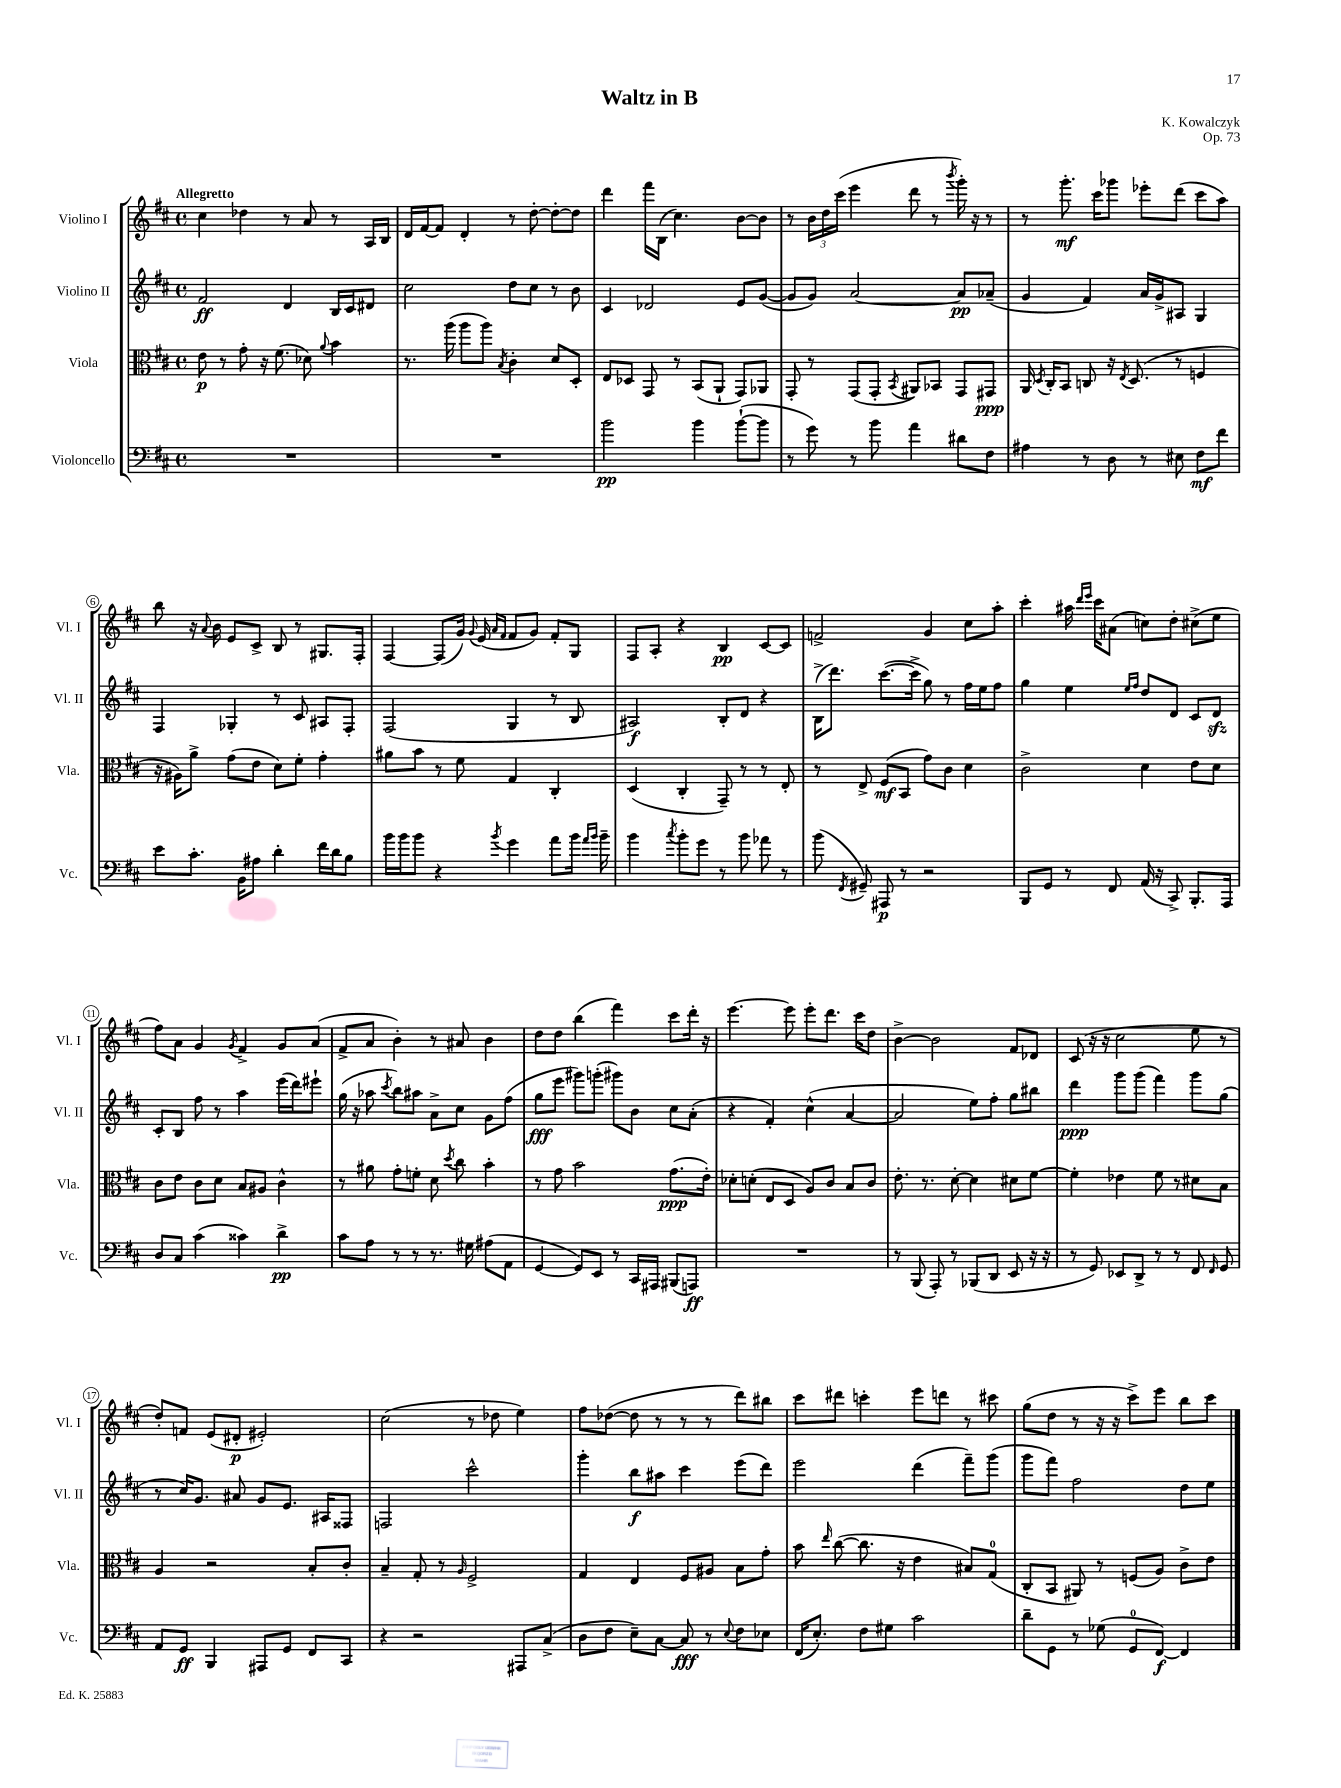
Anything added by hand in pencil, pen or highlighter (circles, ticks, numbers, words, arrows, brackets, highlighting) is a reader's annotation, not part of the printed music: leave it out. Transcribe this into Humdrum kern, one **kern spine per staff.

**kern	**kern	**kern	**kern
*staff4	*staff3	*staff2	*staff1
*clefF4	*clefC3	*clefG2	*clefG2
*k[f#c#]	*k[f#c#]	*k[f#c#]	*k[f#c#]
*M4/4	*M4/4	*M4/4	*M4/4
*met(c)	*met(c)	*met(c)	*met(c)
1r	8e\	2f#/	4cc#\
.	8r	.	.
.	8g'\	.	4dd-\
.	16r	.	.
.	(8.f#\	.	.
.	.	4d/	8r
.	8d-\)	.	8a/
.	8qqa/	.	.
.	4b\	16B/LL	8r
.	.	16c#/J	.
.	.	8d#/J	16A/LL
.	.	.	16B/JJ
=	=	=	=
1r	8.r	2cc#\	16d/LL
.	.	.	[16f#/J
.	.	.	8f#/]J
.	(16aa\	.	.
.	8aa\L	.	4d'/
.	8aa\J)	.	.
.	8qB/	.	.
.	4c#'\	8dd\L	8r
.	.	8cc#\J	[8dd'\
.	8d/L	8r	8dd'\_L
.	8D'/J	8b\	8dd\]J
=	=	=	=
2b\	8E/L	4c#/	4ddd\
.	8D-/J	.	.
.	8GG/	2d-/	16fff#\LL
.	.	.	(16B\JJ
.	8r	.	4.cc#\)
4b\	(8BB/L	.	.
.	8AA`/J	.	.
([8b`\L	8GG/L)	8e/L	[8b\L
8b\]J	8AA-/J	([8g/J	8b\]J
=	=	=	=
8r	8GG'/	8g/]L	8r
8g\)	8r	8g/J)	24b\LL
.	.	.	24dd\
.	.	.	(24ccc#\JJ
8r	(8GG/L	[2a/	4eee\
8b\	8GG'/J	.	.
.	8qBB/	.	.
4a\	8AA#/L)	.	8ddd\
.	8BB-/J	.	8r
.	.	.	8qbbb/
8d#\L	8GG/L	8a/]L	16ggg'\)
.	.	.	16r
8F#\J	8GG#/J	(8a-~/J	8r
=	=	=	=
4A#\	16AA/	4g/	8r
.	8qD/	.	.
.	16C#'/LK	.	.
.	8BB/J	.	8.ggg'\
8r	8C/	4f#/)	.
.	.	.	16ccc#\LK
8D\	16r	.	8ggg-\J
.	8qE/	.	.
.	(8.D/	.	.
8r	.	16a/LL	8eee-'\L
.	.	16g^/J	.
8E#\	8r	8A#/J	(8ddd\J
8F#\L	4F/	4G/	8ccc#\L
8f#\J	.	.	8aa\J)
=	=	=	=
8e\L	16r	4F#/	8bb\
.	16A#\LK)	.	.
8.c#'\J	8a^\J	.	16r
.	.	.	8qqa/
.	.	.	16b\
.	(8g\L	4G-'/	8e/L
16BB\LK	.	.	.
8A#\J	8e\J	.	8c#^/J
4d'\	8d\L)	8r	8B/
.	8f#'\J	8c#/	8r
16f#\LL	4g'\	8A#/L	8.G#/L
16d\J	.	.	.
8B\J	.	8F#'/J	.
.	.	.	16F#'/Jk
=	=	=	=
16b\LL	8a#\L	(2F#/	[4F#/
16b\J	.	.	.
8b\J	8b\J	.	.
4r	8r	.	(8F#/]L
.	8f#\	.	16g/Jk)
.	.	.	8qqg/
.	.	.	(16e/
.	.	.	16qqa/LL
8qb/	.	.	16qqf#/JJ
4g\	4G/	4G/	8f#/L
.	.	.	8g/J)
8a\L	4C#'/	8r	8f#'/L
16b\Jk	.	8B/	8G/J
16qqa/LL	.	.	.
16qqb/JJ	.	.	.
16b~\	.	.	.
=	=	=	=
4b\	(4D/	2A#/)	8F#/L
.	.	.	8A'/J
8qcc#/	.	.	.
8b'\L	4C#'/	.	4r
8g\J	.	.	.
8r	8GG~/)	8B'/L	4B/
8b\	8r	8d/J	.
8a-\	8r	4r	[8c#/L
8r	8E'/	.	8c#/]J
=	=	=	=
(8b\	8r	(16B^\LK	2f^/
.	.	8.ddd\J)	.
8qFF#/	.	.	.
8GG#~/)	8E^/	.	.
8AAA#/	(8F#/L	([8.ccc#\L	.
8r	8BB/J	.	.
.	.	16ccc#^\]Jk	.
2r	8g\L)	8gg\)	4g/
.	8c#\J	8r	.
.	4d\	16ff#\LL	8cc#\L
.	.	16ee\J	.
.	.	8ff#\J	8aa'\J
=	=	=	=
8BBB/L	2c#^\	4gg\	4ccc#'\
8GG/J	.	.	.
8r	.	4ee\	16aa#\
.	.	.	16qqddd/LL
.	.	.	16qqeee/JJ
.	.	.	16ccc#\LK
8FF#/	.	.	(8a#\J
.	.	16qqee/LL	.
.	.	16qqff#/JJ	.
(16AA/	4d\	8dd/L	8cc\L)
16r	.	.	.
8CC#^/)	.	8d/J	8dd'\J
8.BBB'/L	8e\L	8c#/L	(8cc#^\L
.	8d\J	8d/J	8ee\J
16AAA/Jk	.	.	.
=	=	=	=
8D/L	8c#\L	8c#'/L	8ff#\L)
8C#/J	8e\J	8B/J	8a\J
(4c#\	8c#\L	8ff#\	4g/
.	8d\J	8r	.
.	.	.	8qg/
4c##\)	8B/L	4aa\	4f#^/
.	8A#/J	.	.
4d^\	4c#^^\	(16eee\LL	8g/L
.	.	16ddd\J)	.
.	.	8eee#`\J	(8a/J
=	=	=	=
8c#\L	8r	(16gg\	8f#^/L
.	.	16r	.
8A\J	8a#\	8aa-\	8a/J
.	.	8qccc#/	.
8r	8g'\L	8bb\L)	4b'\)
8r	8f'\J	8aa#\J	.
8.r	8d\	8a^\L	8r
.	8qdd/	.	.
.	8cc#\	8cc#\J	8a#/
16G#\	.	.	.
(8A#\L	4b'\	8g\L	4b\
8AA\J	.	(8ff#\J	.
=	=	=	=
[4GG/	8r	8gg\L	8dd\L
.	8g\	8eee\J	8dd\J
8GG/]L)	2b\	8ggg#\L)	(4bb\
8EE/J	.	(8ggg'\J	.
8r	.	8ggg#\L)	4fff#\)
16CC#/LL	.	8b\J	.
16AAA#/JJ	.	.	.
(8BBB#/L	(8.g\L	8cc#\L	8ccc#\L
8AAA/J)	.	(8a'\J	16ddd'\Jk
.	16e'\Jk)	.	16r
=	=	=	=
1r	8d-'\L	4r	[4.eee\
.	(8d'\J	.	.
.	8E/L	4f#'/)	.
.	8D/J	.	8eee\]
.	8A/L)	(4cc#^^\	8eee'\L
.	8c#/J	.	8.ddd\J
.	8B/L	[4a/	.
.	.	.	16ccc#\LK
.	8c#/J	.	8dd\J
=	=	=	=
8r	8.e'\	2a/]	[4b^\
(8BBB/	.	.	.
.	8.r	.	.
8AAA'/)	.	.	2b\]
8r	[8d'\	.	.
(8BBB-/L	4d\]	8ee\L)	.
8DD/J	.	8ff#'\J	.
8EE/	8d#\L	8gg\L	8f#/L
16r	[8f#\J	8bb#\J	8d-/J
16r	.	.	.
=	=	=	=
8r	4f#'\]	4ddd\	(8c#/
8GG/)	.	.	16r
.	.	.	16r
8EE-/L	4e-\	8ggg\L	2cc#\
8DD^/J	.	(8ggg\J	.
8r	8f#\	4fff#\)	.
8r	8r	.	.
8FF#/	8d#\L	8ggg\L	8ee\
16qqFF#/	.	.	.
8GG/	8B\J	(8gg\J	8r
=	=	=	=
8AA/L	4A/	8r	8dd'/L)
8GG/J	.	16cc#/LK)	8f/J
.	.	8.g/J	.
4BBB/	2r	.	(8e/L
.	.	8a#/	8d#'/J
8AAA#/L	.	8g/L	2e#'/)
8GG/J	.	8.e/J	.
8FF#/L	8B'/L	.	.
.	.	16A#/LK	.
8CC#/J	8c#'/J	8F##/J	.
=	=	=	=
4r	4B~/	2F/	(2cc#\
2r	8G'/	.	.
.	8r	.	.
.	16qqA/	.	.
.	2F#^/	2ccc#^^\	8r
.	.	.	8dd-\
8AAA#/L	.	.	4ee\)
(8C#^/J	.	.	.
=	=	=	=
8D\L	4G/	4ggg'\	8ff#\L
8F#\J	.	.	([8dd-\J
8E~\L)	4E/	8bb\L	8dd-\]
[8C#\J	.	8aa#\J	8r
8C#/]	8F#/L	4ccc#\	8r
8r	8A#/J	.	8r
8qqE/	.	.	.
8F#\L	8B\L	(8eee\L	8ddd\L)
8E-\J	8g'\J	8ddd\J)	8bb#\J
=	=	=	=
(16FF#/LK	8b\	2eee\	8ccc#\L
8.E'/J)	.	.	.
.	16qqee/	.	.
.	([8cc#\	.	8ddd#\J
8F#\L	8.cc#\]	.	4ccc'\
8G#\J	.	.	.
.	16r	.	.
2c#\	4e\	(4ddd\	8eee\L
.	.	.	8ddd\J
.	8B#/L)	8fff#~\L)	8r
.	(8G/J	(8ggg\J	8ccc#\
=	=	=	=
8d~\L	8C#'/L	8ggg\L	(8gg\L
8GG\J	8BB/J	8fff#\J)	8dd\J
8r	8AA#/)	2ff#\	8r
(8G-\	8r	.	16r
.	.	.	16r
8GG/L	(8F/L	.	8ccc#^\L)
[8FF#/J)	8A/J)	.	8eee\J
4FF#/]	8c#^\L	8dd\L	8bb\L
.	8e\J	8ee\J	8ccc#\J
==	==	==	==
*-	*-	*-	*-
